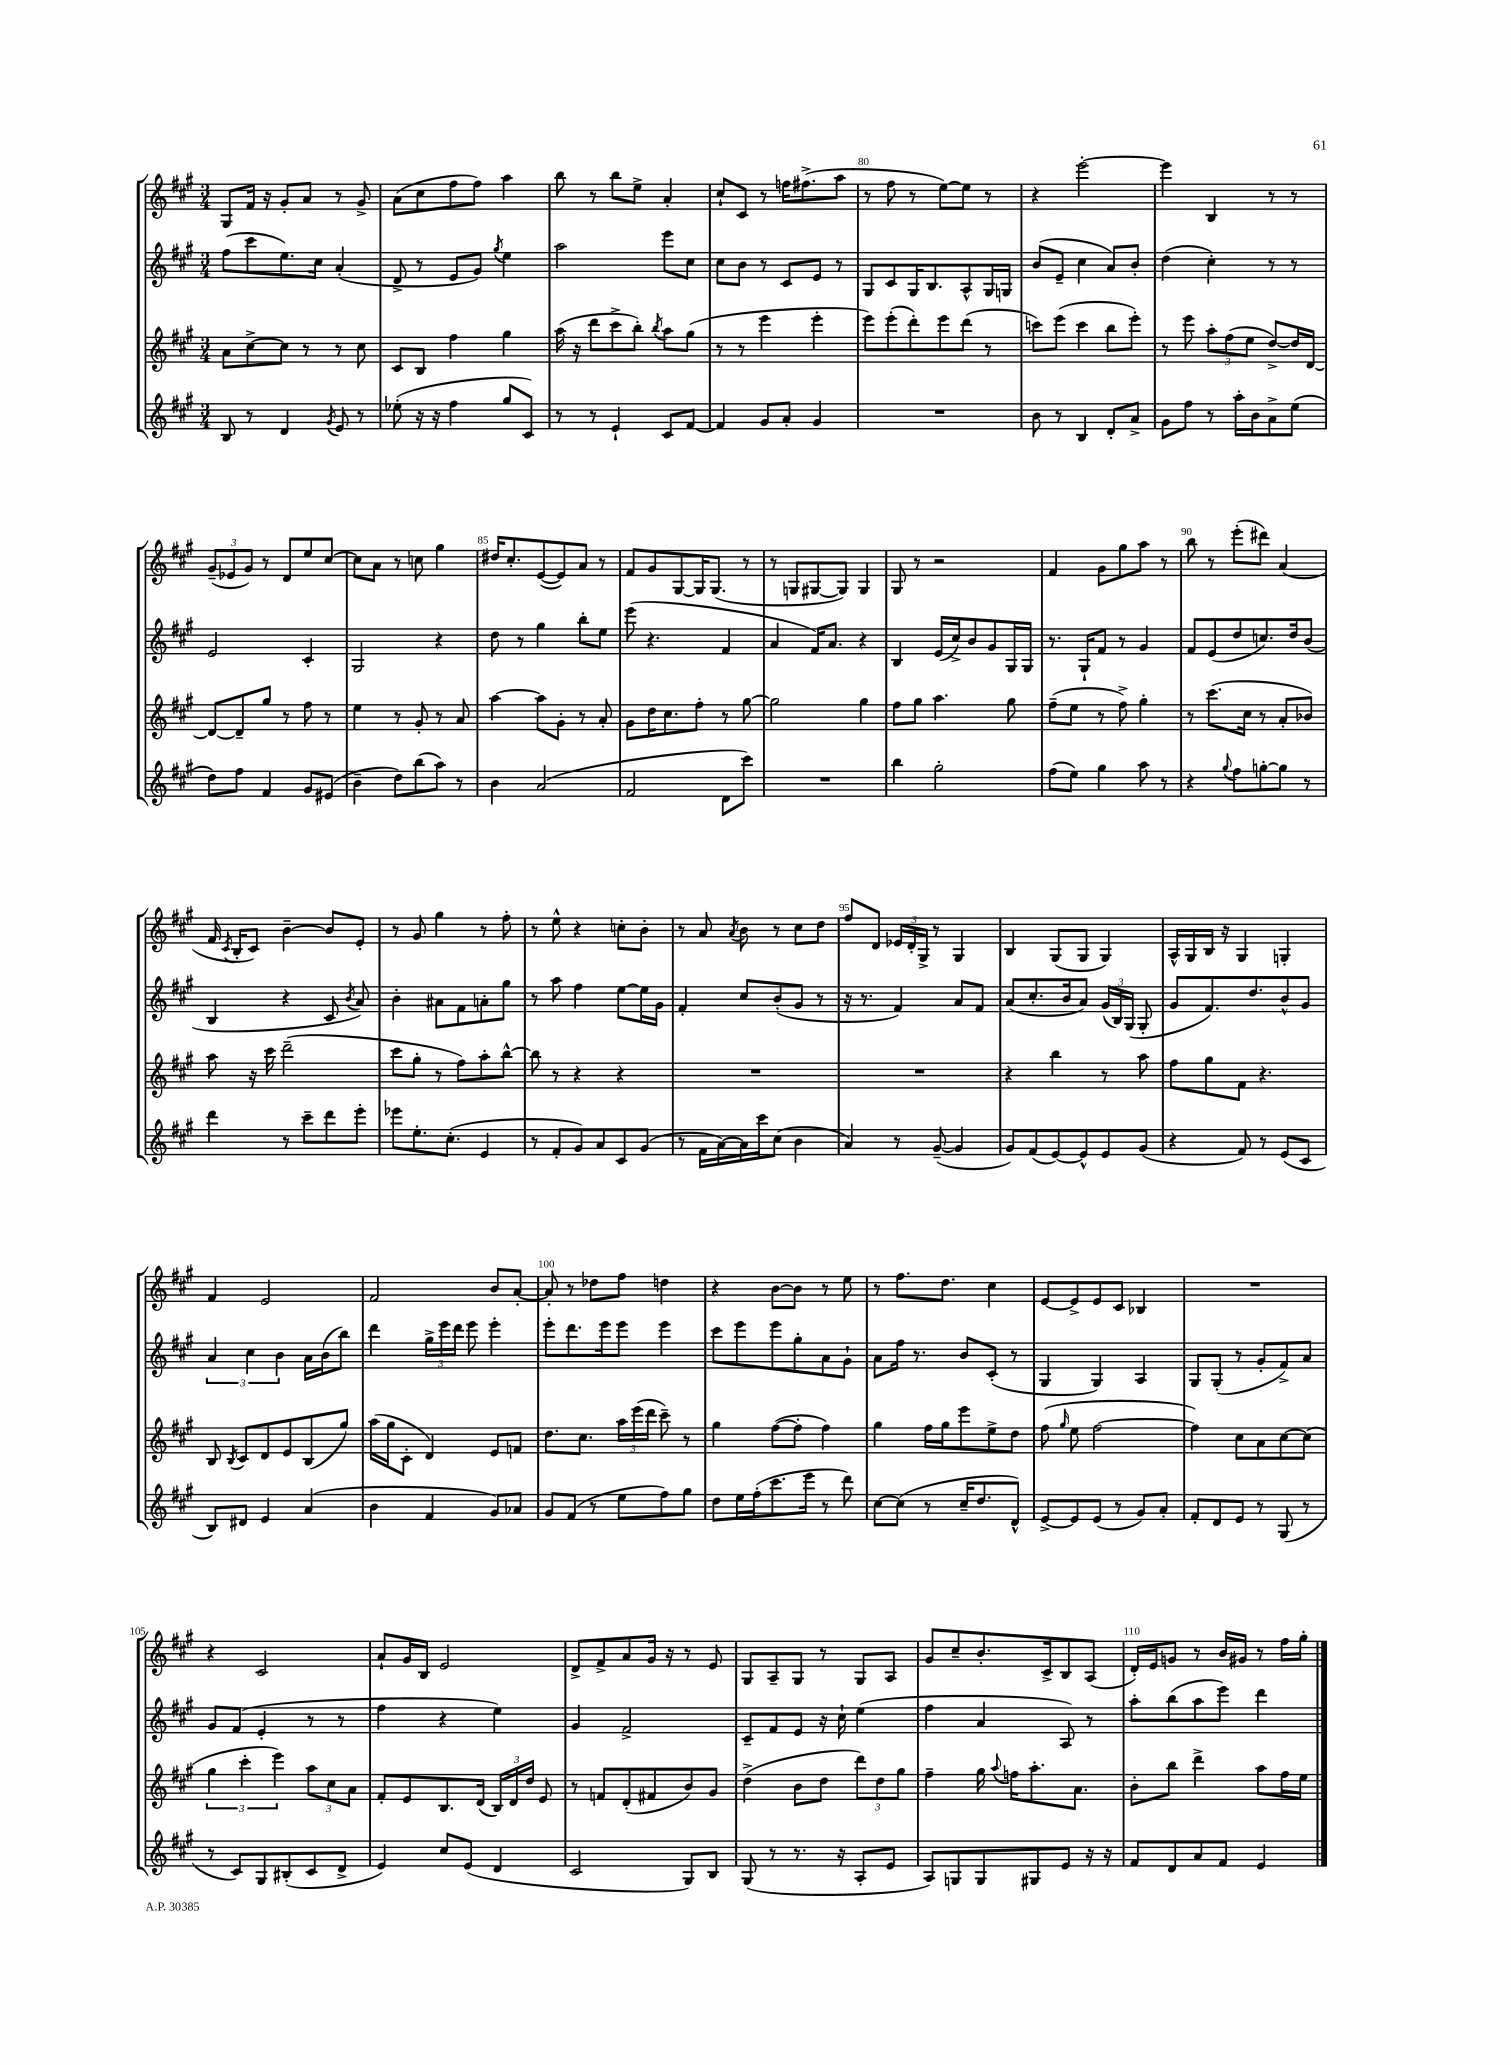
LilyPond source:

<<
\new StaffGroup <<
\new Staff = "s0" {
    \clef treble \key a \major \numericTimeSignature \time 3/4
    \autoBeamOff gis8[ fis'16] r16 gis'8[-. a'8] r8 gis'8-> |
    a'8[( cis''8 fis''8 fis''8]) a''4 |
    b''8 r8 b''8[ e''8]-> a'4-. |
    cis''8[-! cis'8] r8 f''16[ fis''8.->( a''8] |
    r8 fis''8 r8 e''8[~) e''8] r8 |
    r4 e'''2~-. |
    e'''4 b4 r8 r8 |
    \tuplet 3/2 { gis'8[--( ees'8 gis'8]) } r8 d'8[ e''8 cis''8]~ |
    cis''8[ a'8] r8 c''8 gis''4 |
    dis''16[ cis''8.-. e'8~( e'8) a'8] r8 |
    fis'8[ gis'8 gis8~ gis16 gis8.]( r8 |
    r8 g8[ gis8~ gis8]) gis4 |
    gis8 r8 r2 |
    fis'4 gis'8[ gis''8 a''8] r8 |
    b''8 r8 e'''8[-.( dis'''8]) a'4( |
    fis'16 \acciaccatura { cis'8 } b16[-. cis'8]) b'4~-- b'8[ e'8]-. |
    r8 gis'8 gis''4 r8 fis''8-. |
    r8 e''8-^ r4 c''8[-. b'8]-. |
    r8 a'8 \acciaccatura { a'8 } b'8 r8 cis''8[ d''8] |
    fis''8[ d'8] \tuplet 3/2 { ees'16[ d'16-. gis16]-> } r8 gis4 |
    b4 gis8[( gis8] gis4) |
    a16[-^ gis16 b16] r16 gis4 g4-. |
    fis'4 e'2 |
    fis'2 b'8[ a'8]~-. |
    a'8-. r8 des''8[ fis''8] d''4 |
    r4 b'8[~ b'8] r8 e''8 |
    r8 fis''8.[ d''8.] cis''4 |
    e'8[~ e'8-> e'8 cis'8] bes4 |
    R2. |
    r4 cis'2 |
    a'8[-! gis'16 b16] e'2 |
    d'8[-> fis'8-> a'8 gis'16] r16 r8 e'8 |
    gis8[ a8-- gis8] r8 gis8[ a8] |
    gis'8[ cis''8-- b'8.-. cis'16-> b8 a8]( |
    d'16[-.) e'16 g'8] r8 b'16[ gis'16] r8 fis''16[ gis''16]-. \bar "|." |
}
\new Staff = "s1" {
    \clef treble \key a \major \numericTimeSignature \time 3/4
    \autoBeamOff fis''8[( cis'''8 e''8.) cis''16] a'4-.( |
    d'8-> r8 e'8[ gis'8]) \acciaccatura { gis''8 } e''4 |
    a''2 e'''8[ cis''8] |
    cis''8[ b'8] r8 cis'8[ e'8] r8 |
    gis8[ cis'8 gis16 b8. a8-^ gis16 g16] |
    b'8[( e'8]-- cis''4 a'8[) b'8]-. |
    d''4( cis''4-.) r8 r8 |
    e'2 cis'4-. |
    gis2 r4 |
    d''8 r8 gis''4 b''8[-. e''8] |
    e'''8( r4. fis'4 |
    a'4 fis'16[) a'8.] r4 |
    b4 e'16[( cis''16->) b'8 gis'8 gis16 gis16] |
    r8. gis16[-! fis'8] r8 gis'4 |
    fis'8[ e'8( d''8 c''8.) d''16 b'8]( |
    b4 r4 cis'8 \acciaccatura { b'8 } a'8) |
    b'4-. ais'8[ fis'8 a'8-. gis''8] |
    r8 a''8 fis''4 e''8[~ e''16 gis'16] |
    fis'4-. cis''8[ b'8-.( gis'8] r8 |
    r16 r8. fis'4) a'8[ fis'8] |
    a'8[( cis''8.-. b'16 a'8]) \tuplet 3/2 { gis'16[( b16) gis16]( } gis8-. |
    gis'8[ fis'8.) d''8. b'8-^ gis'8] |
    \tuplet 3/2 { a'4 cis''4 b'4 } a'16[ b'16( b''8]) |
    d'''4 \tuplet 3/2 { gis''16[-> e'''16 d'''16] } e'''8 e'''4-. |
    e'''8[-. d'''8. e'''16 e'''8] e'''4 |
    cis'''8[ e'''8 e'''8 gis''8-. a'8 gis'8]-! |
    a'8[ fis''16] r8. b'8[ cis'8]-.( r8 |
    gis4 gis4) a4 |
    gis8[ gis8]-.( r8 gis'8[-. fis'8->) a'8] |
    gis'8[ fis'8]( e'4-. r8 r8 |
    fis''4 r4 e''4) |
    gis'4 fis'2-> |
    cis'8[-- fis'8 e'8] r16 cis''16-! e''4( |
    fis''4 a'4 a8) r8 |
    a''8[-. b''8( a''8 e'''8]) d'''4 \bar "|." |
}
\new Staff = "s2" {
    \clef treble \key a \major \numericTimeSignature \time 3/4
    \autoBeamOff a'8[ cis''8~-> cis''8] r8 r8 cis''8 |
    cis'8[ b8] fis''4 gis''4 |
    a''16( r16 d'''8[ cis'''8-> b''8]-.) \acciaccatura { b''8 } a''8[ gis''8]( |
    r8 r8 e'''4 e'''4-. |
    e'''8[) e'''8-.( d'''8-.) e'''8 d'''8]( r8 |
    c'''8[) e'''8]( c'''4 b''8[ e'''8]-.) |
    r8 e'''8 \tuplet 3/2 { a''8[-. fis''8( e''8] } d''8[~->) d''16 d'16]~ |
    d'8[~ d'8-- gis''8] r8 fis''8 r8 |
    e''4 r8 gis'8-. r8 a'8 |
    a''4~ a''8[ gis'8]-. r8 a'8-. |
    gis'8[ d''16 cis''8. fis''8]-. r8 gis''8~ |
    gis''2 gis''4 |
    fis''8[ gis''8] a''4. gis''8 |
    fis''8[--( e''8] r8 fis''8->) gis''4-. |
    r8 cis'''8.[( cis''16] r8 a'8[-. bes'8]) |
    a''8 r16 cis'''16 d'''2--( |
    cis'''8[ gis''8]-. r8 fis''8[) a''8-. b''8]~-^ |
    b''8 r8 r4 r4 |
    R2. |
    R2. |
    r4 b''4 r8 a''8 |
    fis''8[ gis''8 fis'8] r4. |
    b8 \acciaccatura { b8 } cis'8[ d'8 e'8 b8( gis''8]) |
    a''16[( gis''16 cis'8]-. d'4) e'8[ f'8] |
    d''8.[ cis''8.] \tuplet 3/2 { a''16[ e'''16( d'''16] } cis'''8--) r8 |
    gis''4 fis''8[~( fis''8]-. fis''4) |
    gis''4 fis''16[ gis''16 e'''8 e''8-> d''8] |
    fis''8( \grace { gis''16 } e''8 fis''2~ |
    fis''4) cis''8[ a'8 cis''8~ cis''8]( |
    \tuplet 3/2 { gis''4 cis'''4-. e'''4) } \tuplet 3/2 { a''8[ cis''8 a'8] } |
    fis'8[-. e'8 b8. d'16]( \tuplet 3/2 { b16[) d'16 d''16] } e'8 |
    r8 f'8[ d'8-.( fis'8 b'8) gis'8] |
    d''4->( b'8[ d''8] \tuplet 3/2 { d'''8[) d''8 gis''8] } |
    fis''4-- gis''16 \appoggiatura { a''8 } f''16[ a''8.-. a'8.] |
    b'8[-. b''8] d'''4-> a''8[ fis''16 e''16] \bar "|." |
}
\new Staff = "s3" {
    \clef treble \key a \major \numericTimeSignature \time 3/4
    \autoBeamOff b8 r8 d'4 \acciaccatura { gis'8 } e'8 r8 |
    ees''8-.( r16 r16 fis''4 gis''8[ cis'8]) |
    r8 r8 e'4-! cis'8[ fis'8]~ |
    fis'4 gis'8[ a'8]-. gis'4 |
    R2. |
    b'8 r8 b4 d'8[-. a'8]-> |
    gis'8[ fis''8] r8 a''16[-. b'16 a'8-> e''8]( |
    d''8[) fis''8] fis'4 gis'8[ eis'8]( |
    b'4-- d''8[) b''8( a''8]) r8 |
    b'4 a'2( |
    fis'2 d'8[ cis'''8]) |
    R2. |
    b''4 gis''2-. |
    fis''8[( e''8]) gis''4 a''8 r8 |
    r4 \appoggiatura { gis''8 } fis''8[ g''8~-. g''8] r8 |
    d'''4 r8 cis'''8[-- d'''8 e'''8]-. |
    ees'''8[ e''8.-. cis''8.]-.( e'4 |
    r8 fis'8[-. gis'8) a'8 cis'8 gis'8]( |
    r8 fis'16[ a'16~) a'16 cis'''16 cis''8]( b'4 |
    a'4) r8 gis'8~--( gis'4 |
    gis'8[) fis'8( e'8~) e'8-^ e'8 gis'8]( |
    r4 fis'8) r8 e'8[( cis'8] |
    b8[) dis'8] e'4 a'4( |
    b'4 fis'4 gis'8[) aes'8] |
    gis'8[ fis'8]( r8 e''8[ fis''8) gis''8] |
    d''8[ e''16 fis''16-.( cis'''8. e'''16] r8 d'''8) |
    cis''8[~ cis''8]( r8 cis''16[-- d''8. d'8]-^) |
    e'8[~-> e'8 e'8]( r8 gis'8[) a'8]-. |
    fis'8[-. d'8 e'8] r8 gis8( r8 |
    r8 cis'8[) gis8 bis8-.( cis'8 d'8]-> |
    e'4) cis''8[ e'8]( d'4 |
    cis'2 gis8[) b8] |
    gis8( r8 r8. r16 a8[-. e'8] |
    a8[) g8 g8 gis8 e'8] r16 r16 |
    fis'8[ d'8 a'8 fis'8] e'4 \bar "|." |
}
>>
>>
\layout { \context { \Score currentBarNumber = #76 \override BarNumber.break-visibility = ##(#f #t #t) barNumberVisibility = #(every-nth-bar-number-visible 5) } }
